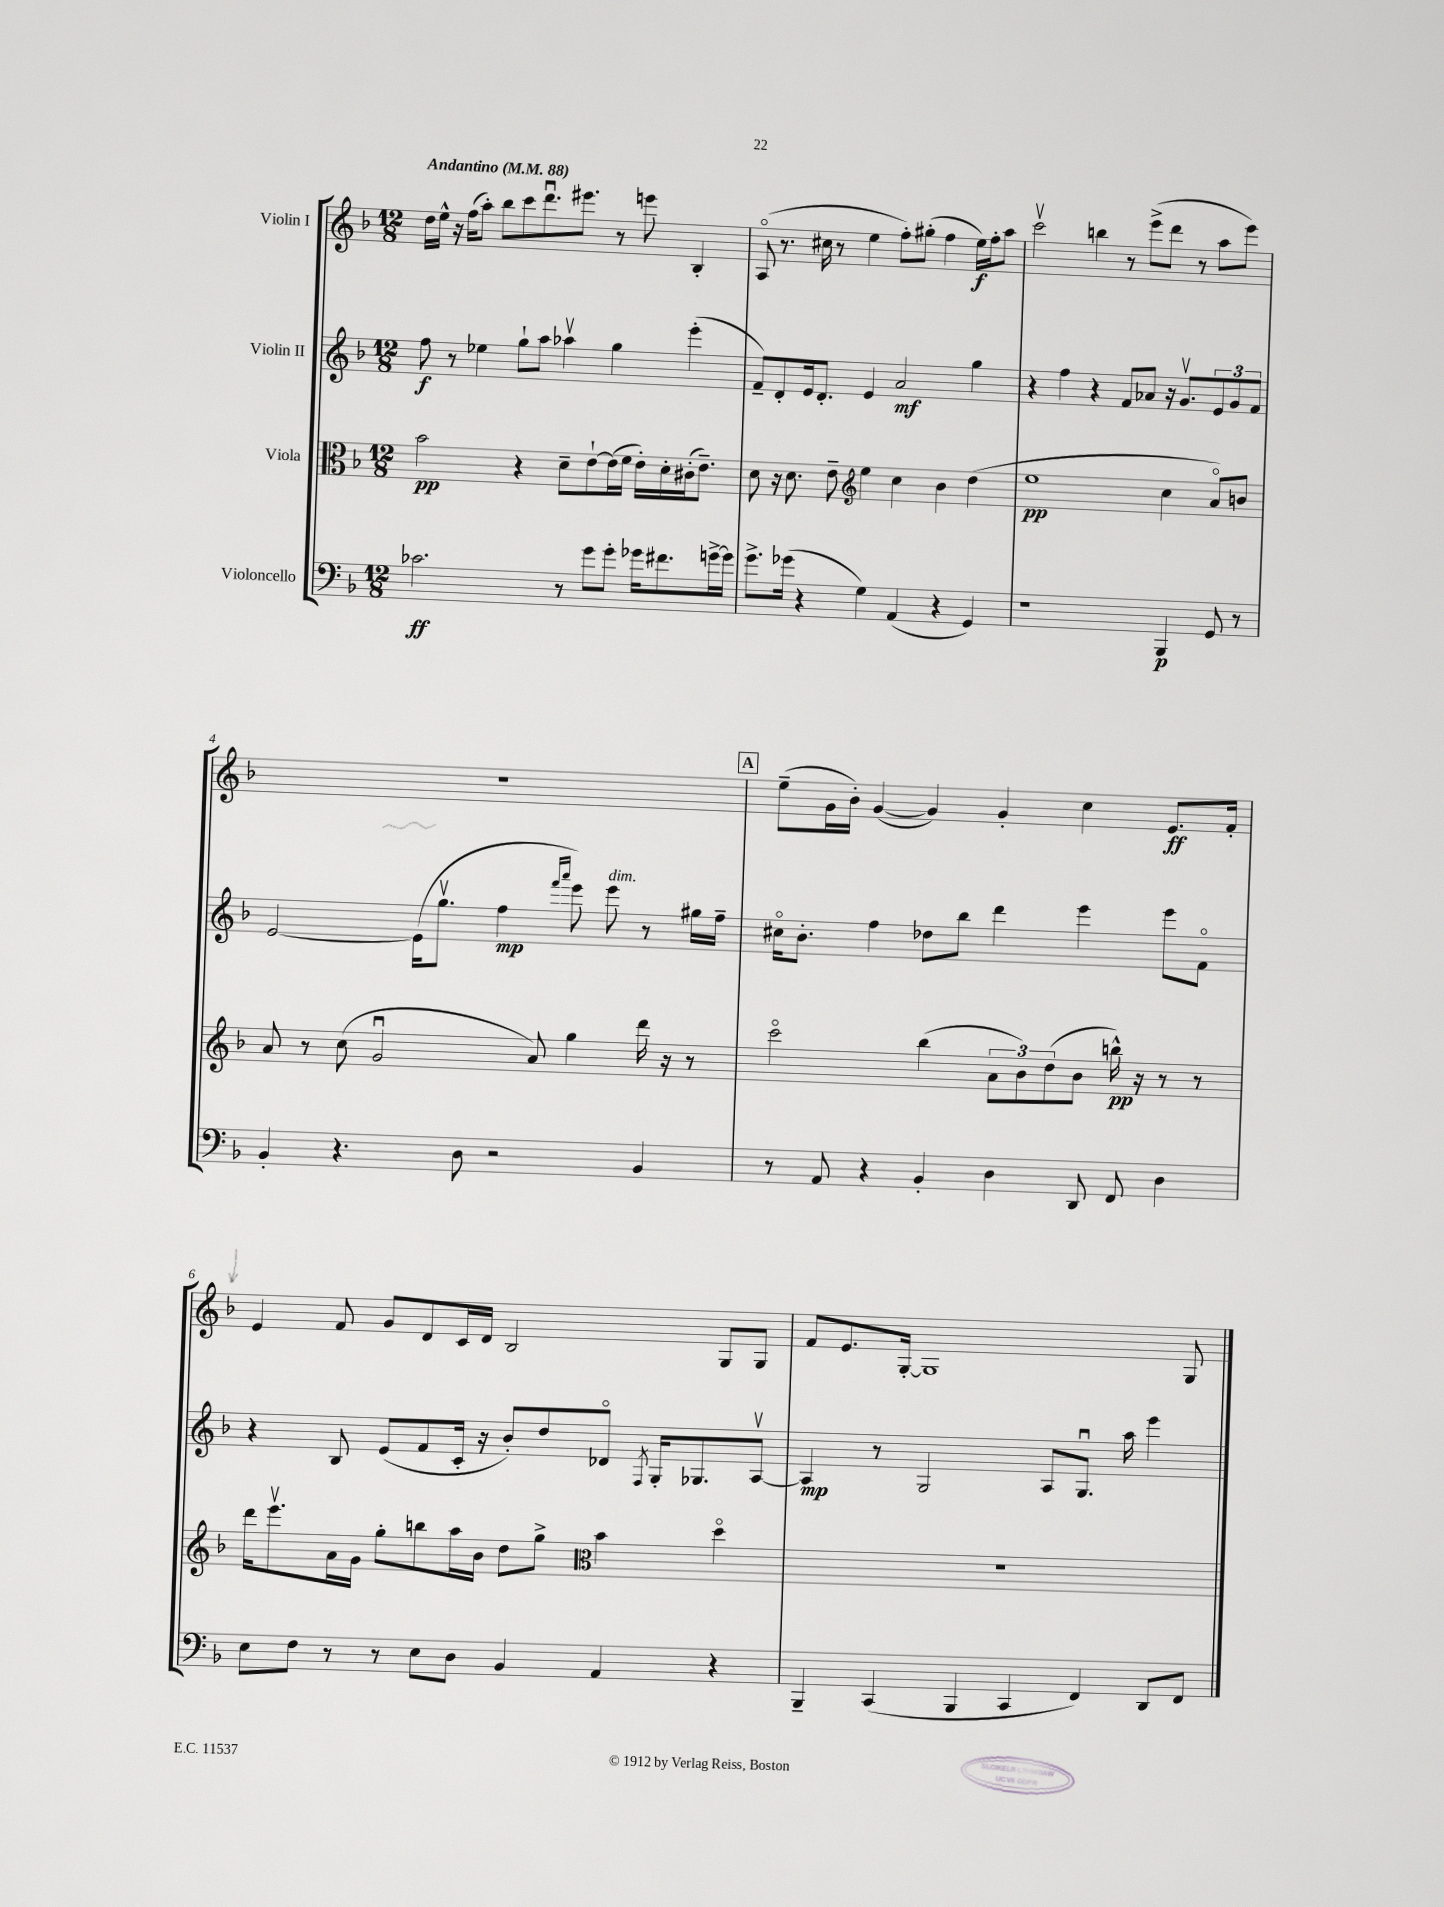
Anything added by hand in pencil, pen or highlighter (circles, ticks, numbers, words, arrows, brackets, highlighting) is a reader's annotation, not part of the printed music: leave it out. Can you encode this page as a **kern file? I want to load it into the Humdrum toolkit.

**kern	**kern	**kern	**kern
*staff4	*staff3	*staff2	*staff1
*clefF4	*clefC3	*clefG2	*clefG2
*k[b-]	*k[b-]	*k[b-]	*k[b-]
*M12/8	*M12/8	*M12/8	*M12/8
*MM88	*MM88	*MM88	*MM88
2.c-	2b-	8ff	16dd
.	.	.	16ee^^
.	.	8r	16r
.	.	.	(16ff
.	.	4ee-	8aa')
.	.	.	8bb-
.	4r	8gg`	8ccc
.	.	8aa	8.dddu
8r	8d~	4aa-v	.
.	.	.	8.eee#
8g	[8e`	.	.
8g'	(16e]	4gg	8r
.	16f	.	.
16g-	16e')	.	8eee
8.f#	16d'	.	.
.	(16c#'	(4eee'	4B-'
.	8.e~)	.	.
[16g^	.	.	.
16g]	.	.	.
=	=	=	=
8.g^	8d	8f~)	(8Ao
.	16r	8d'	8.r
(16g-	8.d	.	.
4r	.	16e	.
.	.	8.d'	16cc#
.	8e~	.	8r
*	*clefG2	*	*
4G)	4ee	4e	4ee
(4AA	4cc	2a	8ff')
.	.	.	(8gg#'
4r	4b-	.	4ff
4GG)	(4dd	4gg	16ee)
.	.	.	16ff'
.	.	.	8aa
=	=	=	=
1r	1ee	4r	2cccv
.	.	4ff	.
.	.	4r	4bb
.	.	8f	8r
.	.	8a-	(8eee^
4BBB-	4cc	16r	8ddd
.	.	8.gv	.
.	.	.	8r
8GG	8ao)	12e	8aa
.	.	12g	.
8r	8b	.	8eee)
.	.	12f	.
=	=	=	=
4BB-'	8a	[2e	1.r
.	8r	.	.
4.r	(8cc	.	.
.	2gu	.	.
.	.	(16e]	.
.	.	8.ggv	.
8D	.	.	.
2r	.	4ff	.
.	8a)	.	.
.	.	16qqfff	.
.	.	16qqaaa	.
.	4gg	8eee)	.
.	.	8eee	.
4BB-	16ddd	8r	.
.	16r	.	.
.	8r	16gg#	.
.	.	16ff~	.
=	=	=	=
8r	2ccco	16cc#o	(8ee~
.	.	8.b-'	.
8AA	.	.	16g
.	.	.	16b-')
4r	.	4ff	([4g
4BB-'	(4bb-	8dd-	4g])
.	.	8bb-	.
4D	12a	4ddd	4g'
.	12b-)	.	.
.	(12dd	.	.
8DD	8b-	4eee	4cc
8FF	16bb^^)	.	.
.	16r	.	.
4D	8r	8eee	8.e
.	8r	8fo	.
.	.	.	16f'
=	=	=	=
8E	16ddd	4r	4e
.	8.eeev	.	.
8F	.	.	.
8r	16a	8B-	8f
.	16g	.	.
8r	8gg'	(8e	8g
8E	8bb	8f	8d
8D	16aa	16c'	16c
.	16b-	16r	16d
4BB-	8dd	8b-')	2B-
.	8gg^	8dd	.
*	*clefC3	*	*
4AA	4b-	8d-o	.
.	.	8qF	.
.	.	16G'	.
.	.	8.G-	.
4r	4ddo	.	8G
.	.	[8Av	8G
=	=	=	=
4BBB-~	1.r	4A]	8f
.	.	.	8.e
(4CC	.	8r	.
.	.	.	[16G'
.	.	2G	1G]
4BBB-	.	.	.
4CC	.	.	.
.	.	8A	.
4FF)	.	8.Gu	.
.	.	16aa	.
8DD	.	4eee	.
8FF	.	.	8G
==	==	==	==
*-	*-	*-	*-
